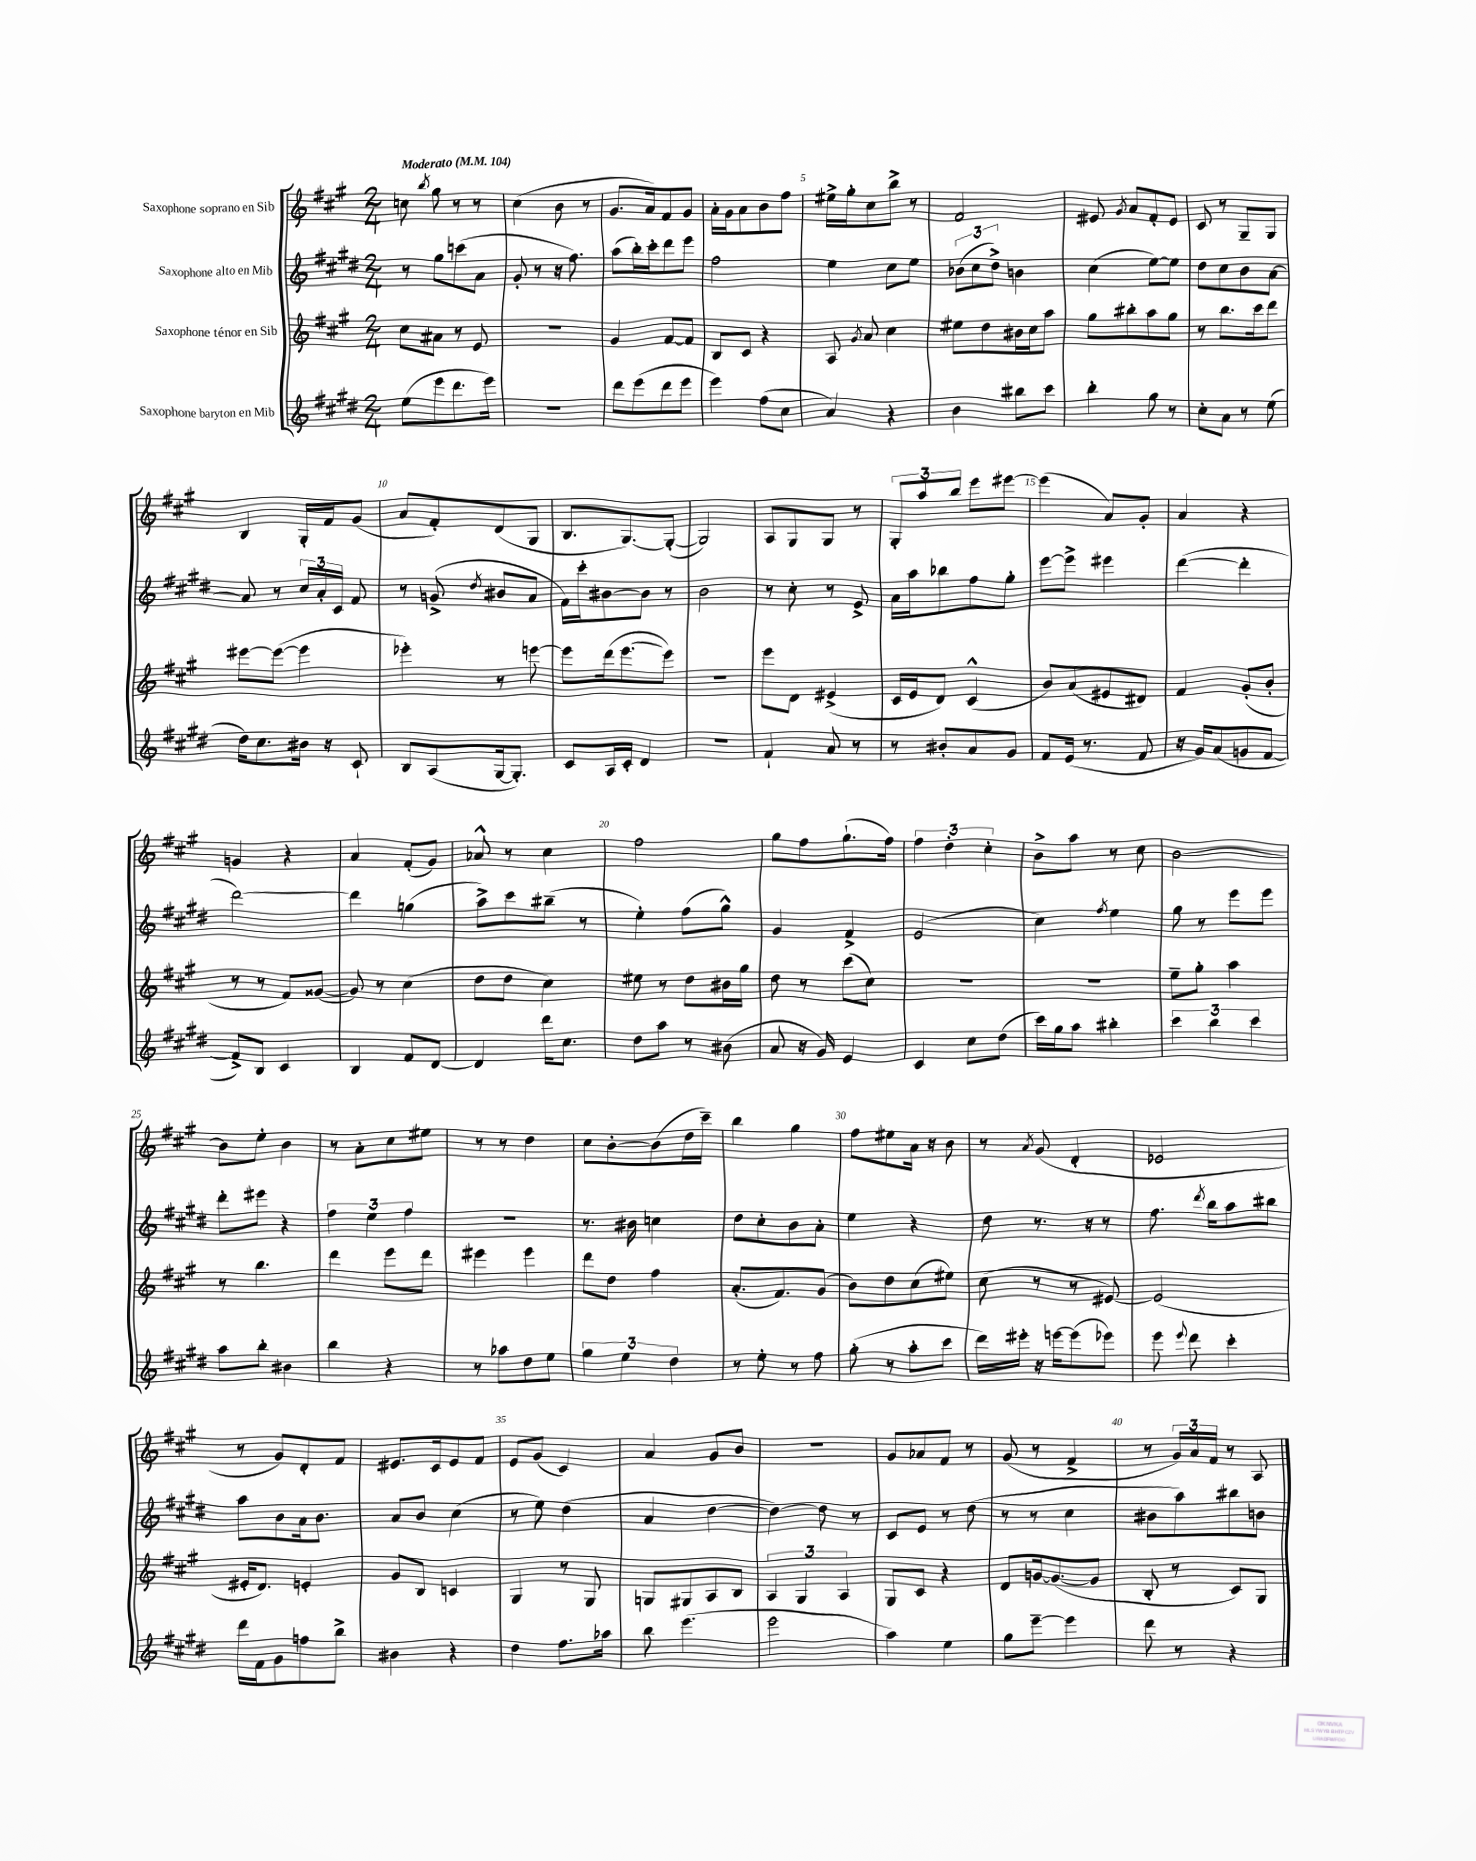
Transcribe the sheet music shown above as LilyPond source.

<<
\new StaffGroup <<
\new Staff = "s0" \with { instrumentName = "Saxophone soprano en Sib" } {
    \clef treble \key a \major \numericTimeSignature \time 2/4 \tempo "Moderato" 4 = 104
    \autoBeamOff c''8 \acciaccatura { b''8 } gis''8 r8 r8 |
    cis''4( b'8 r8 |
    gis'8.[ a'16) fis'8 gis'8] |
    a'16[-. gis'16 a'8 b'8 fis''8] |
    eis''16[-> gis''16-. cis''8 b''8]-> r8 |
    fis'2 |
    eis'8 \acciaccatura { gis'8 } a'8[ fis'8-. eis'8] |
    cis'8 r8 gis8[-- gis8] |
    b4 gis16[-. fis'16 gis'8]( |
    a'8[ fis'8-.) d'8( gis8] |
    b8.[ gis8.~) gis8]~-.( |
    gis2) |
    a8[ gis8 gis8] r8 |
    \tuplet 3/2 { gis8[-. a''8 b''8] } e'''8[ eis'''8]~ |
    eis'''4( a'8[) gis'8]-. |
    a'4 r4 |
    g'4 r4 |
    a'4 fis'8[-.( gis'8]) |
    aes'8-^ r8 cis''4 |
    fis''2 |
    gis''8[ fis''8 gis''8.-!( fis''16]) |
    \tuplet 3/2 { fis''4 d''4-. cis''4-. } |
    b'8[-> a''8] r8 cis''8 |
    b'2~ |
    b'8[ e''8]-. b'4 |
    r8 a'8[-. cis''8 eis''8] |
    r8 r8 d''4 |
    cis''8[ b'8~-. b'8( d''16 cis'''16]--) |
    b''4 gis''4 |
    fis''8[ eis''8 a'16] r16 b'8 |
    r8 \acciaccatura { a'8 } gis'8( d'4-. |
    ees'2 |
    r8 gis'8[) d'8-. fis'8] |
    eis'8.[ cis'16 eis'8 fis'8] |
    e'8[ gis'8]( cis'4) |
    a'4 gis'8[ b'8] |
    r2 |
    gis'8[ aes'8 fis'8] r8 |
    gis'8( r8 fis'4-> |
    r8 \tuplet 3/2 { gis'16[) a'16 fis'16] } r8 a8 \bar "|." |
}
\new Staff = "s1" \with { instrumentName = "Saxophone alto en Mib" } {
    \clef treble \key e \major \numericTimeSignature \time 2/4
    \autoBeamOff r8 gis''8[ c'''8( a'8] |
    gis'8-. r8 r16 fis''8.) |
    a''8[( b''16-.) cis'''16-. dis'''8 e'''8] |
    fis''2 |
    e''4 cis''8[ e''8] |
    \tuplet 3/2 { bes'8[( cis''8 dis''8]->) } b'4 |
    cis''4( e''8[~) e''8] |
    dis''8[ cis''8 b'8 a'8]~ |
    a'8 r8 \tuplet 3/2 { cis''16[ a'16-. cis'16] } fis'8 |
    r8 g'8->( \acciaccatura { dis''8 } bis'8[ a'8] |
    fis'16[) cis'''16-. bis'8~ bis'8] r8 |
    b'2 |
    r8 cis''8-. r8 e'8-> |
    a'16[ a''16 bes''8 fis''8 gis''8]-. |
    e'''8[~ e'''8]-> eis'''4 |
    dis'''4~( dis'''4-. |
    dis'''2~) |
    dis'''4 g''4( |
    a''8[->) cis'''8 bis''8]--( r8 |
    e''4-.) fis''8[( gis''8]-^) |
    gis'4 fis'4-> |
    e'2( |
    cis''4) \acciaccatura { fis''8 } e''4 |
    gis''8 r8 e'''8[ e'''8] |
    dis'''8[-. eis'''8] r4 |
    \tuplet 3/2 { fis''4 e''4 fis''4 } |
    R2 |
    r8. bis'16 c''4 |
    dis''8[ cis''8-. b'8 a'8]-. |
    e''4 r4 |
    dis''8 r8. r16 r8 |
    fis''8. \acciaccatura { dis'''8 } b''16[ a''8 bis''8] |
    a''8[ b'8 a'16 b'8.] |
    a'8[ b'8] cis''4( |
    r8 e''8) dis''4( |
    a'4 dis''4~ |
    dis''4~) dis''8 r8 |
    cis'8[ e'8] r8 dis''8( |
    r8 r8 cis''4 |
    bis'8[ a''8) bis''8 b'8] \bar "|." |
}
\new Staff = "s2" \with { instrumentName = "Saxophone ténor en Sib" } {
    \clef treble \key a \major \numericTimeSignature \time 2/4
    \autoBeamOff cis''8[ ais'8] r8 e'8 |
    r2 |
    gis'4 fis'8[~ fis'8] |
    b8[ cis'8] r4 |
    a8 \acciaccatura { gis'8 } a'8 cis''4 |
    eis''8[ d''8 bis'16 cis''16 a''8] |
    gis''8[ bis''8-. a''8 gis''8] |
    r8 b''8.[ cis'''16 d'''8] |
    eis'''8[~ eis'''8]~( eis'''4 |
    ees'''4-.) r8 e'''8~ |
    e'''8[ d'''16( e'''8.~ e'''8]) |
    R2 |
    e'''8[ d'8] eis'4->( |
    cis'16[ e'16 d'8]) cis'4-^( |
    b'8[) a'8( eis'8 dis'8]) |
    fis'4 gis'8[-.( b'8]-. |
    r8 r8 fis'8[) gisis'8]~( |
    gisis'8) r8 cis''4( |
    d''8[ d''8] cis''4) |
    eis''8 r8 d''8[ bis'16 gis''16] |
    d''8 r8 cis'''8[( cis''8]) |
    R2 |
    R2 |
    e''8[-- gis''8]-. a''4 |
    r8 b''4. |
    d'''4 e'''8[ d'''8] |
    eis'''4 eis'''4 |
    d'''8[ d''8] fis''4 |
    a'8.[-.( fis'8.) gis'8]( |
    b'8[) d''8 cis''8( eis''8]) |
    cis''8( r8 r8 eis'8~) |
    eis'2( |
    eis'16[-. d'8.]) e'4-. |
    gis'8[ b8] c'4 |
    gis4 r8 gis8 |
    g8[ gis8 a8 b8] |
    \tuplet 3/2 { a4 gis4 a4 } |
    gis8[ cis'8] r4 |
    d'8[ g'16~ g'8.~( g'8] |
    b8-. r8 cis'8[) gis8] \bar "|." |
}
\new Staff = "s3" \with { instrumentName = "Saxophone baryton en Mib" } {
    \clef treble \key e \major \numericTimeSignature \time 2/4
    \autoBeamOff e''8[( e'''8 dis'''8. e'''16]) |
    r2 |
    dis'''8[ e'''8( dis'''8 e'''8] |
    e'''4) fis''8[( cis''8] |
    a'4) r4 |
    b'4 bis''8[ cis'''8] |
    b''4-. gis''8 r8 |
    cis''8[-. a'8] r8 e''8( |
    dis''16[) cis''8. bis'16] r16 cis'8-! |
    b8[ a8( gis16~ gis8.]-.) |
    cis'8[ a16 cis'16]-. dis'4 |
    r2 |
    fis'4-! a'8 r8 |
    r8 bis'8[-. a'8 gis'8] |
    fis'8[ e'16]( r8. fis'8 |
    r16 gis'16[) a'8( g'8 fis'8]~ |
    fis'8[->) b8] cis'4 |
    b4 fis'8[ dis'8]~ |
    dis'4 dis'''16[ cis''8.] |
    dis''8[ a''8] r8 bis'8( |
    a'8 r16 gis'16) e'4 |
    cis'4 cis''8[ dis''8]( |
    cis'''16[) gis''16 a''8] bis''4-. |
    \tuplet 3/2 { cis'''4 b''4 cis'''4 } |
    a''8[ b''8]-. bis'4 |
    b''4 r4 |
    r8 aes''8[ dis''8 e''8] |
    \tuplet 3/2 { gis''4 e''4 dis''4 } |
    r8 e''8-. r8 fis''8 |
    gis''8-.( r8 a''8[-. cis'''8] |
    dis'''16[) eis'''16]-. r16 e'''16[~ e'''8( ees'''8]) |
    e'''8 \appoggiatura { e'''8 } dis'''8 cis'''4-. |
    dis'''16[ fis'16 gis'8 f''8 b''8]-> |
    bis'4 r4 |
    dis''4 fis''8.[ aes''16] |
    b''8 e'''4.( |
    e'''2 |
    a''4) e''4 |
    gis''8[ e'''8]~-- e'''4 |
    dis'''8 r8 r4 \bar "|." |
}
>>
>>
\layout { \context { \Score \override BarNumber.break-visibility = ##(#f #t #t) barNumberVisibility = #(every-nth-bar-number-visible 5) } }
